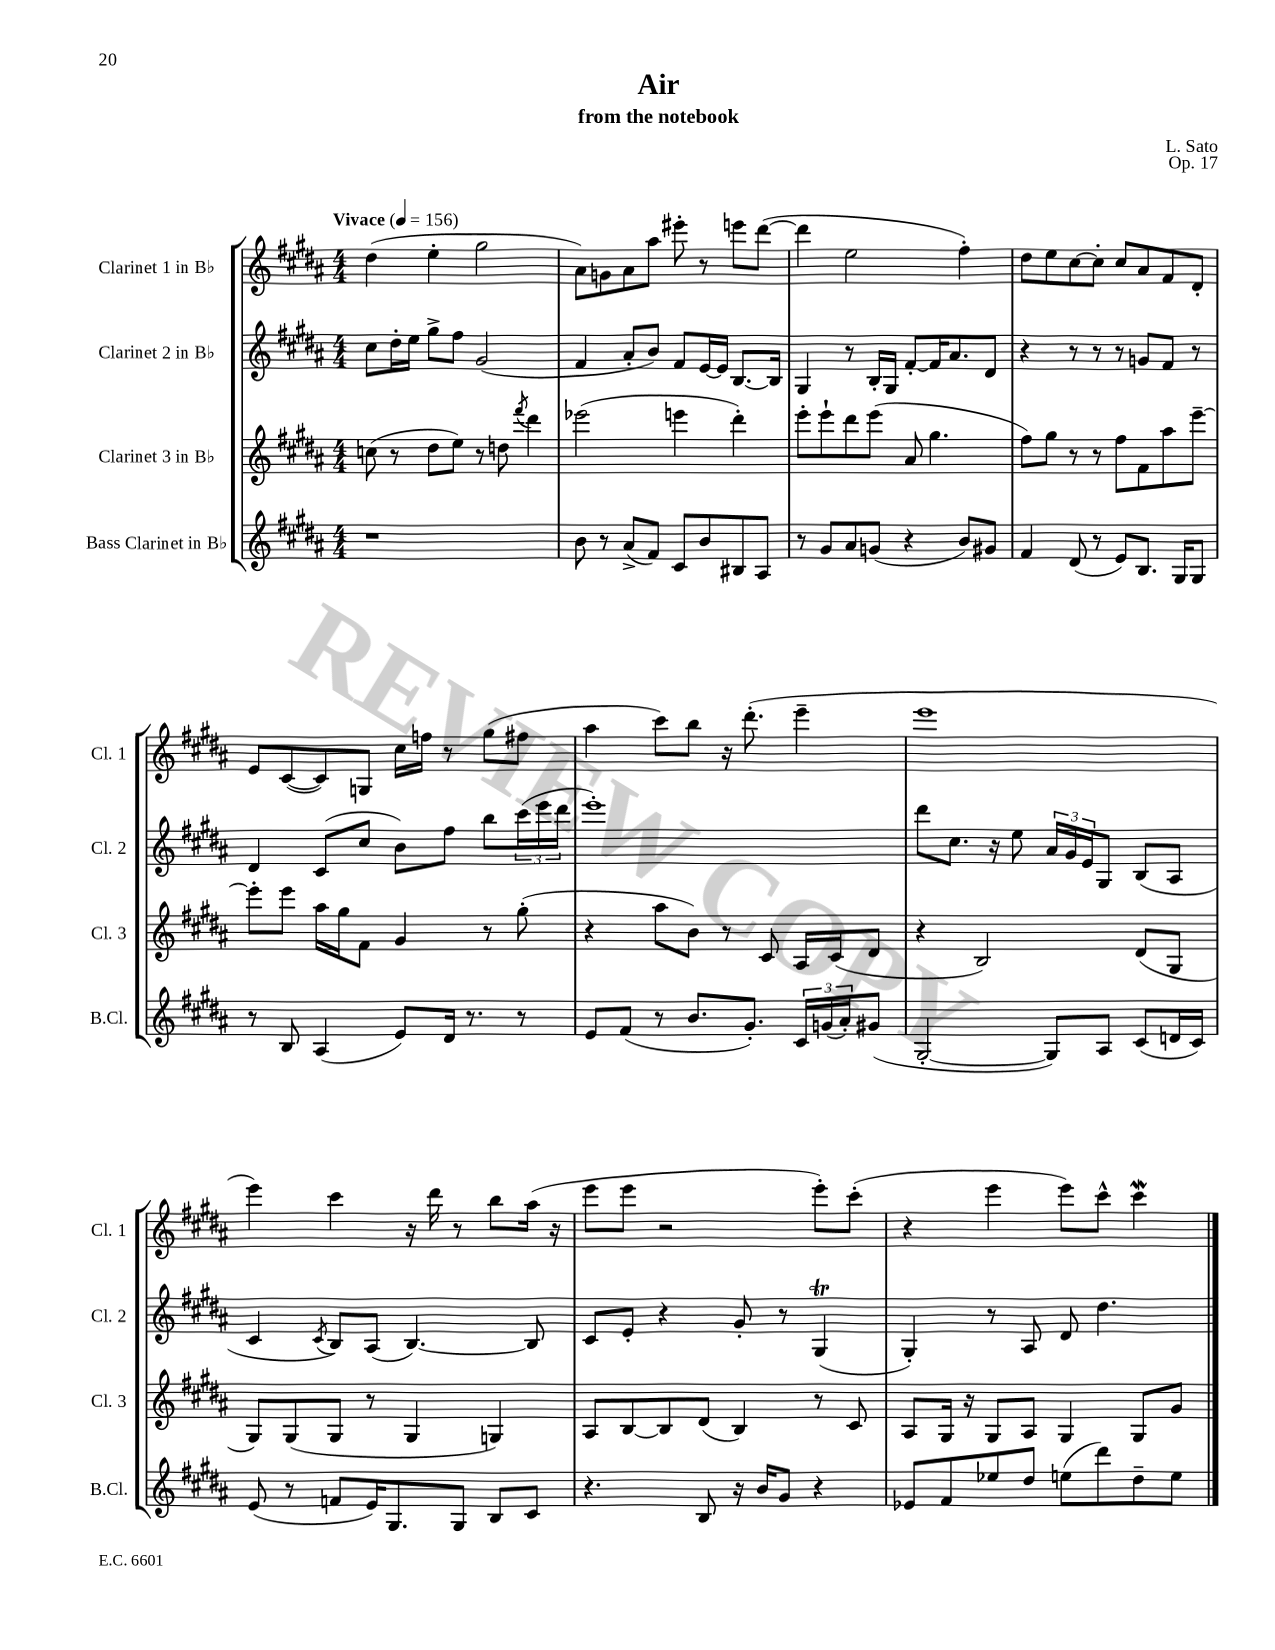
\header { title = "Air" composer = "L. Sato" subtitle = "from the notebook" opus = "Op. 17" }
<<
\new StaffGroup <<
\new Staff = "s0" \with { instrumentName = "Clarinet 1 in Bb" shortInstrumentName = "Cl. 1" } {
    \clef treble \key b \major \numericTimeSignature \time 4/4 \tempo "Vivace" 4 = 156
    dis''4( e''4-. gis''2 |
    ais'8) g'8 ais'8 ais''8 eis'''8-. r8 e'''8 dis'''8~( |
    dis'''4 e''2 fis''4-.) |
    dis''8 e''8 cis''8~ cis''8-. cis''8 ais'8 fis'8 dis'8-. |
    e'8 cis'8~( cis'8) g8 cis''16 f''16 r8 gis''8( fis''8 |
    ais''4 cis'''8) b''8 r16 dis'''8.-.( e'''4-- |
    e'''1 |
    e'''4) cis'''4 r16 dis'''16 r8 b''8 ais''16( r16 |
    e'''8 e'''8 r2 e'''8-.) cis'''8-.( |
    r4 e'''4 e'''8) cis'''8-^ cis'''4\mordent \bar "|." |
}
\new Staff = "s1" \with { instrumentName = "Clarinet 2 in Bb" shortInstrumentName = "Cl. 2" } {
    \clef treble \key b \major \numericTimeSignature \time 4/4
    cis''8 dis''16-. e''16 gis''8-> fis''8 gis'2( |
    fis'4 ais'8-. b'8) fis'8 e'16~ e'16 b8.~ b16 |
    gis4 r8 b16-. gis16 fis'8~-. fis'16 ais'8. dis'8 |
    r4 r8 r8 r8 g'8 fis'8 r8 |
    dis'4 cis'8( cis''8 b'8) fis''8 b''8 \tuplet 3/2 { cis'''16( e'''16 dis'''16 } |
    e'''1-.) |
    dis'''8 cis''8. r16 e''8 \tuplet 3/2 { ais'16 gis'16 e'16 } gis8 b8( ais8 |
    cis'4 \acciaccatura { cis'8 } b8) ais8( b4.~) b8 |
    cis'8 e'8-. r4 gis'8-. r8 gis4\trill( |
    gis4-.) r8 ais8 dis'8 dis''4. \bar "|." |
}
\new Staff = "s2" \with { instrumentName = "Clarinet 3 in Bb" shortInstrumentName = "Cl. 3" } {
    \clef treble \key b \major \numericTimeSignature \time 4/4
    c''8( r8 dis''8 e''8) r8 d''8 \acciaccatura { fis'''8 } dis'''4 |
    ees'''2( e'''4 dis'''4-.) |
    e'''8-. e'''8-! dis'''8 e'''8( ais'8 gis''4. |
    fis''8) gis''8 r8 r8 fis''8 fis'8 ais''8 e'''8~-- |
    e'''8-. e'''8 ais''16 gis''16 fis'8 gis'4 r8 gis''8-.( |
    r4 ais''8 b'8) r8 cis'8 ais16 cis'16( dis'8 |
    r4 b2) dis'8( gis8 |
    gis8) gis8( gis8 r8 gis4 g4) |
    ais8 b8~ b8 dis'8( b4) r8 cis'8 |
    ais8 gis16 r16 gis8 ais8 gis4 gis8 gis'8 \bar "|." |
}
\new Staff = "s3" \with { instrumentName = "Bass Clarinet in Bb" shortInstrumentName = "B.Cl." } {
    \clef treble \key b \major \numericTimeSignature \time 4/4
    r1 |
    b'8 r8 ais'8->( fis'8) cis'8 b'8 bis8 ais8 |
    r8 gis'8 ais'8 g'8( r4 b'8) gis'8 |
    fis'4 dis'8( r8 e'8) b8. gis16 gis8 |
    r8 b8 ais4( e'8) dis'16 r8. r8 |
    e'8 fis'8( r8 b'8. gis'8.-.) \tuplet 3/2 { cis'16 g'16( ais'16-.) } gis'8( |
    gis2~-. gis8) ais8 cis'8( d'16 cis'16) |
    e'8( r8 f'8 e'16) gis8. gis8 b8 cis'8 |
    r4. b8 r16 b'16 gis'8 r4 |
    ees'8 fis'8 ees''8 dis''8 e''8( dis'''8) dis''8-- e''8 \bar "|." |
}
>>
>>
\layout { \context { \Score \remove "Bar_number_engraver" } }
